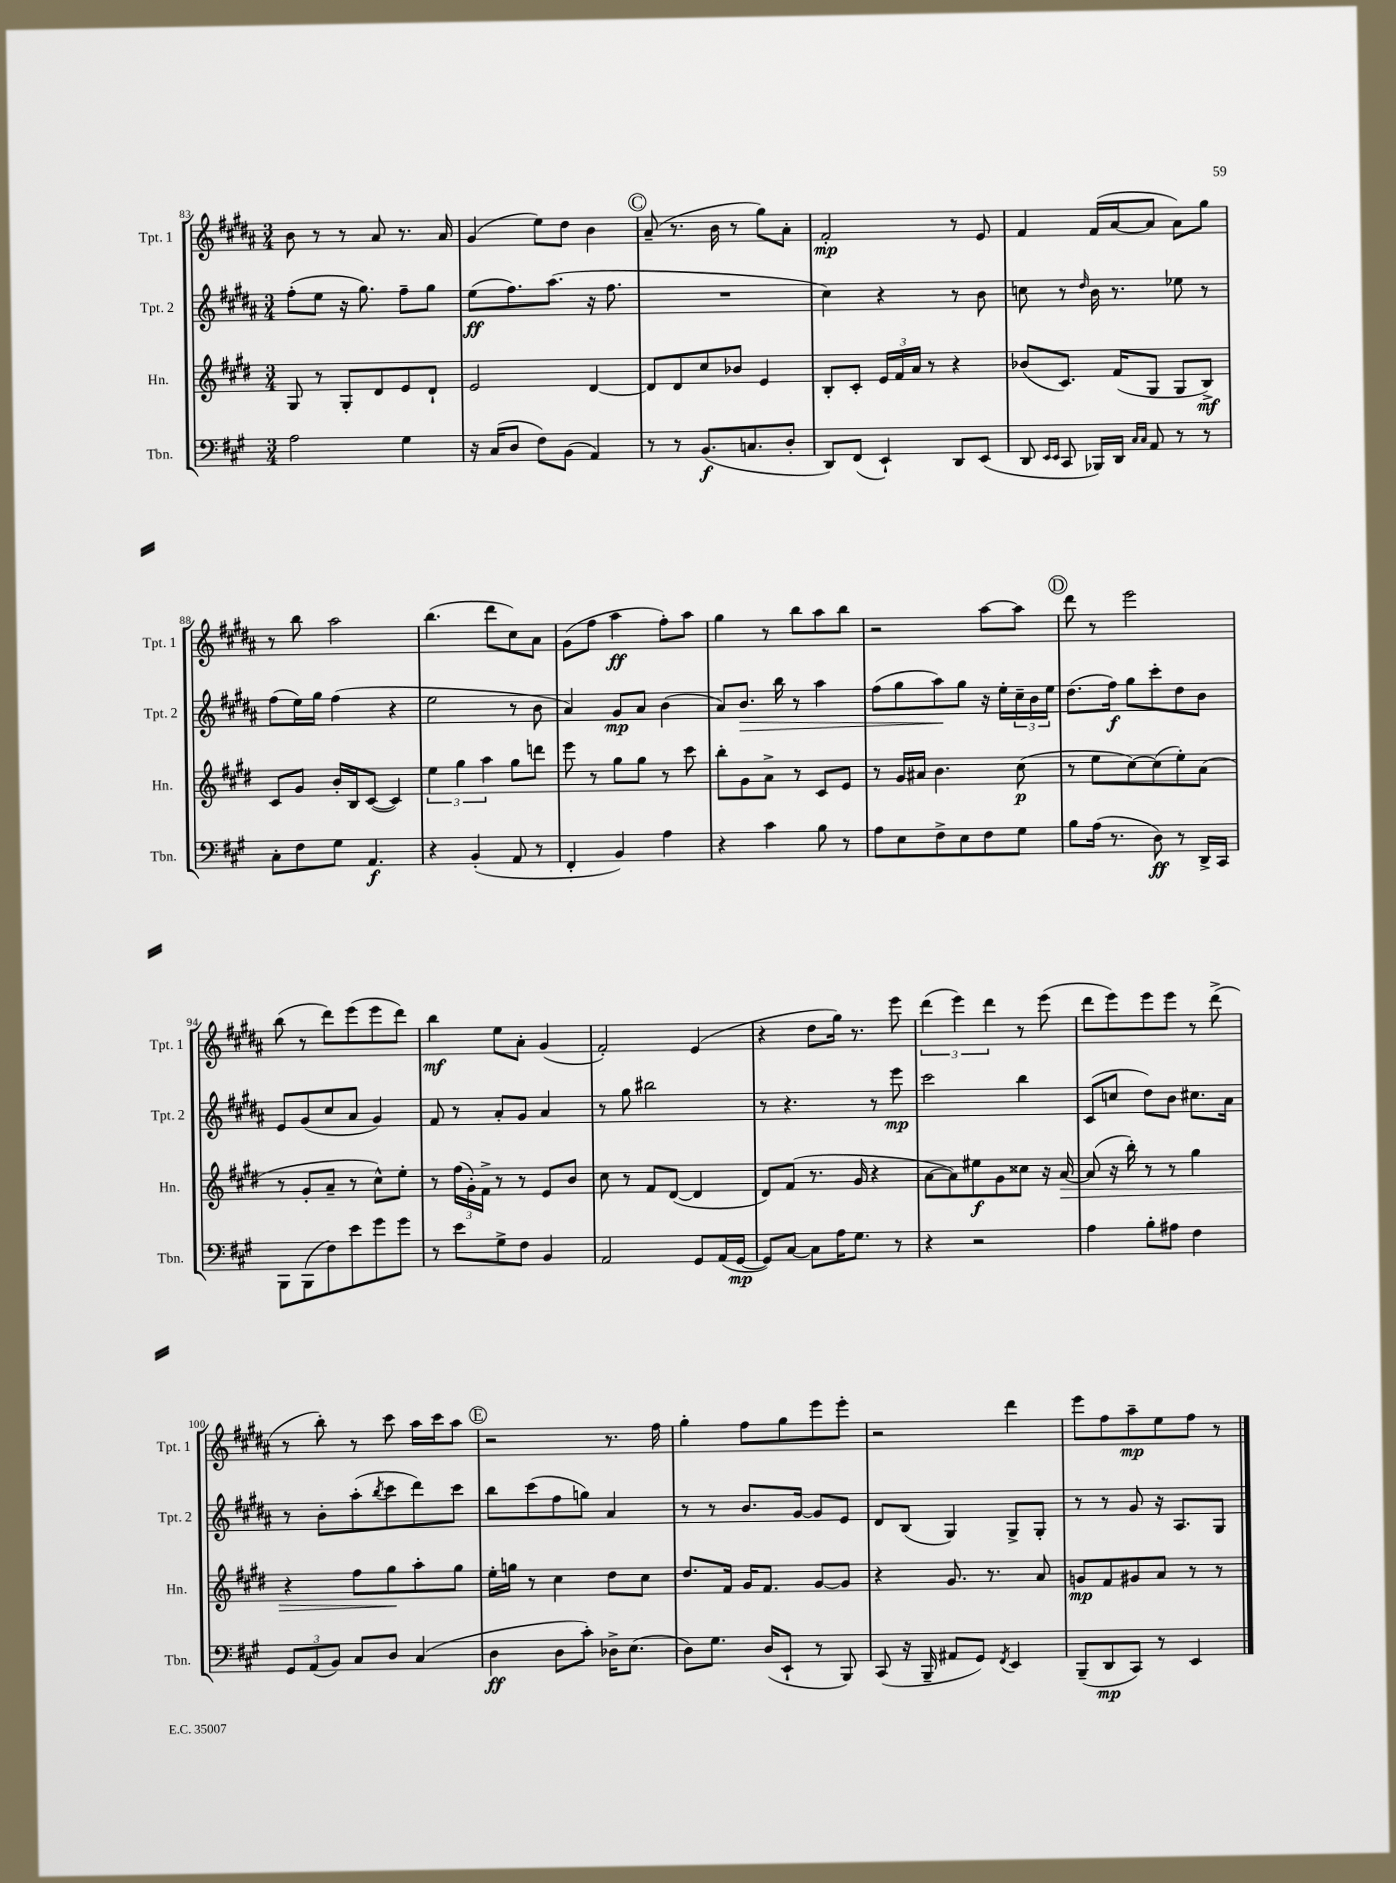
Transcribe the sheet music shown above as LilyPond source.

<<
\new StaffGroup <<
\new Staff = "s0" \with { instrumentName = "Tpt. 1" shortInstrumentName = "Tpt. 1" } {
    \clef treble \key b \major \numericTimeSignature \time 3/4
    b'8 r8 r8 ais'8 r8. ais'16 |
    gis'4( e''8) dis''8 b'4 |
    \mark \markup { \circle "C" } ais'8--( r8. b'16 r8 gis''8) ais'8-. |
    fis'2-.\mp r8 e'8 |
    fis'4 fis'16( ais'16~ ais'8 ais'8) gis''8 |
    r8 b''8 ais''2 |
    b''4.( dis'''8 cis''8) ais'8 |
    gis'8( fis''8 ais''4\ff fis''8-.) ais''8 |
    gis''4 r8 b''8 ais''8 b''8 |
    r2 ais''8~ ais''8 |
    \mark \markup { \circle "D" } dis'''8 r8 e'''2 |
    b''8( r8 dis'''8) e'''8( e'''8 dis'''8) |
    b''4\mf e''8 ais'8-. gis'4( |
    fis'2-.) e'4( |
    r4 dis''8 gis''16) r8. e'''8 |
    \tuplet 3/2 { dis'''4( e'''4) dis'''4 } r8 e'''8( |
    dis'''8 e'''8) e'''8 e'''8 r8 dis'''8->( |
    r8 b''8-.) r8 cis'''8 ais''16 cis'''16 ais''8 |
    \mark \markup { \circle "E" } r2 r8. fis''16 |
    gis''4-. fis''8 gis''8 e'''8 e'''8-. |
    r2 dis'''4 |
    e'''8 fis''8 ais''8--\mp e''8 fis''8 r8 \bar "|." |
}
\new Staff = "s1" \with { instrumentName = "Tpt. 2" shortInstrumentName = "Tpt. 2" } {
    \clef treble \key b \major \numericTimeSignature \time 3/4
    fis''8-.( e''8 r16 gis''8.) fis''8-- gis''8 |
    e''8\ff( fis''8.) ais''8.( r16 fis''8. |
    \mark \markup { \circle "C" } R2. |
    cis''4) r4 r8 b'8 |
    c''8 r8 \grace { dis''16 } b'16 r8. ees''8 r8 |
    fis''8( e''16) gis''16 fis''4( r4 |
    e''2 r8 b'8 |
    ais'4) gis'8\mp ais'8 b'4( |
    ais'8) b'8.\> b''16 r8 ais''4 |
    fis''8( gis''8 ais''8\!) gis''8 r16 e''16-. \tuplet 3/2 { cis''16-- b'16 e''16 } |
    \mark \markup { \circle "D" } dis''8.( fis''16\f) gis''8 cis'''8-. dis''8 b'8 |
    e'8 gis'8( cis''8 ais'8 gis'4) |
    fis'8 r8 ais'8-. gis'8 ais'4 |
    r8 gis''8 bis''2 |
    r8 r4. r8 e'''8\mp |
    cis'''2 b''4 |
    cis'8( c''8 dis''8) b'8 cis''8. ais'16 |
    r8 b'8-. ais''8-.( \acciaccatura { b''8 } cis'''8 dis'''8) cis'''8 |
    \mark \markup { \circle "E" } b''8 cis'''8( fis''8 g''8) ais'4 |
    r8 r8 b'8. gis'16~ gis'8 e'8 |
    dis'8 b8( gis4) gis8-> gis8-. |
    r8 r8 gis'8 r16 ais8. gis8 \bar "|." |
}
\new Staff = "s2" \with { instrumentName = "Hn." shortInstrumentName = "Hn." } {
    \clef treble \key e \major \numericTimeSignature \time 3/4
    gis8 r8 gis8-. dis'8 e'8 dis'8-! |
    e'2 dis'4~ |
    \mark \markup { \circle "C" } dis'8 dis'8 cis''8 bes'8 e'4 |
    b8-. cis'8-. \tuplet 3/2 { e'16 fis'16 a'16 } r8 r4 |
    bes'8( cis'8.) fis'16( gis8 gis8 b8->\mf) |
    cis'8 gis'8 b'16-. b16 cis'8~( cis'4) |
    \tuplet 3/2 { e''4 gis''4 a''4 } gis''8 d'''8 |
    e'''8 r8 gis''8 gis''8 r8 cis'''8 |
    b''8-. gis'8 a'8-> r8 cis'8 e'8 |
    r8 gis'16 ais'16 b'4. cis''8\p( |
    \mark \markup { \circle "D" } r8 e''8 cis''8~) cis''8( e''8-.) a'8( |
    r8 gis'8-. a'8-- r8 cis''8-^) e''8-. |
    r8 \tuplet 3/2 { fis''16( gis'16-.) fis'16-> } r8 r8 e'8 b'8 |
    cis''8 r8 fis'8 dis'8~( dis'4 |
    dis'8) fis'8( r8. gis'16 r4 |
    a'8~ a'8) eis''8\f gis'8 cisis''8 r16 a'16~\> |
    a'8( r16 b''16-.) r8 r8 gis''4 |
    r4 fis''8 gis''8\! a''8-. gis''8 |
    \mark \markup { \circle "E" } e''16-. g''16 r8 cis''4 dis''8 cis''8 |
    dis''8. fis'16 gis'16 fis'8. gis'8~ gis'8 |
    r4 gis'8. r8. a'8 |
    g'8\mp fis'8 gis'8 a'8 r8 r8 \bar "|." |
}
\new Staff = "s3" \with { instrumentName = "Tbn." shortInstrumentName = "Tbn." } {
    \clef bass \key a \major \numericTimeSignature \time 3/4
    a2 gis4 |
    r16 cis16( d8 fis8) b,8( a,4) |
    \mark \markup { \circle "C" } r8 r8 b,8.\f( c8. d8-. |
    d,8) fis,8( e,4-!) d,8 e,8( |
    d,8 \grace { e,16 e,16 } cis,8 bes,,16) d,16 \grace { cis16 cis16 } a,8 r8 r8 |
    cis8-. fis8 gis8 a,4.\f |
    r4 b,4-.( a,8 r8 |
    fis,4-. b,4) a4 |
    r4 cis'4 b8 r8 |
    a8 e8 fis8-> e8 fis8 gis8 |
    \mark \markup { \circle "D" } b8 a16( r8. d8\ff) r8 d,16-> cis,16 |
    b,,8 b,,8( fis8) e'8 gis'8 gis'8 |
    r8 e'8 gis8-> fis8 b,4 |
    a,2 gis,8 a,16( gis,16~\mp |
    gis,8) cis8~ cis8 a16 gis8. r8 |
    r4 r2 |
    a4 b8-. ais8 fis4 |
    \tuplet 3/2 { gis,8 a,8( b,8) } cis8 d8 cis4( |
    \mark \markup { \circle "E" } d4\ff d8 cis'8-.) des16-> e8.( |
    d8) gis8. d16( e,8-! r8 b,,8) |
    cis,8( r16 b,,16-- ais,8 gis,8) \acciaccatura { fis,8 } e,4 |
    b,,8--( d,8\mp cis,8) r8 e,4 \bar "|." |
}
>>
>>
\layout { \context { \Score currentBarNumber = #83 } }
